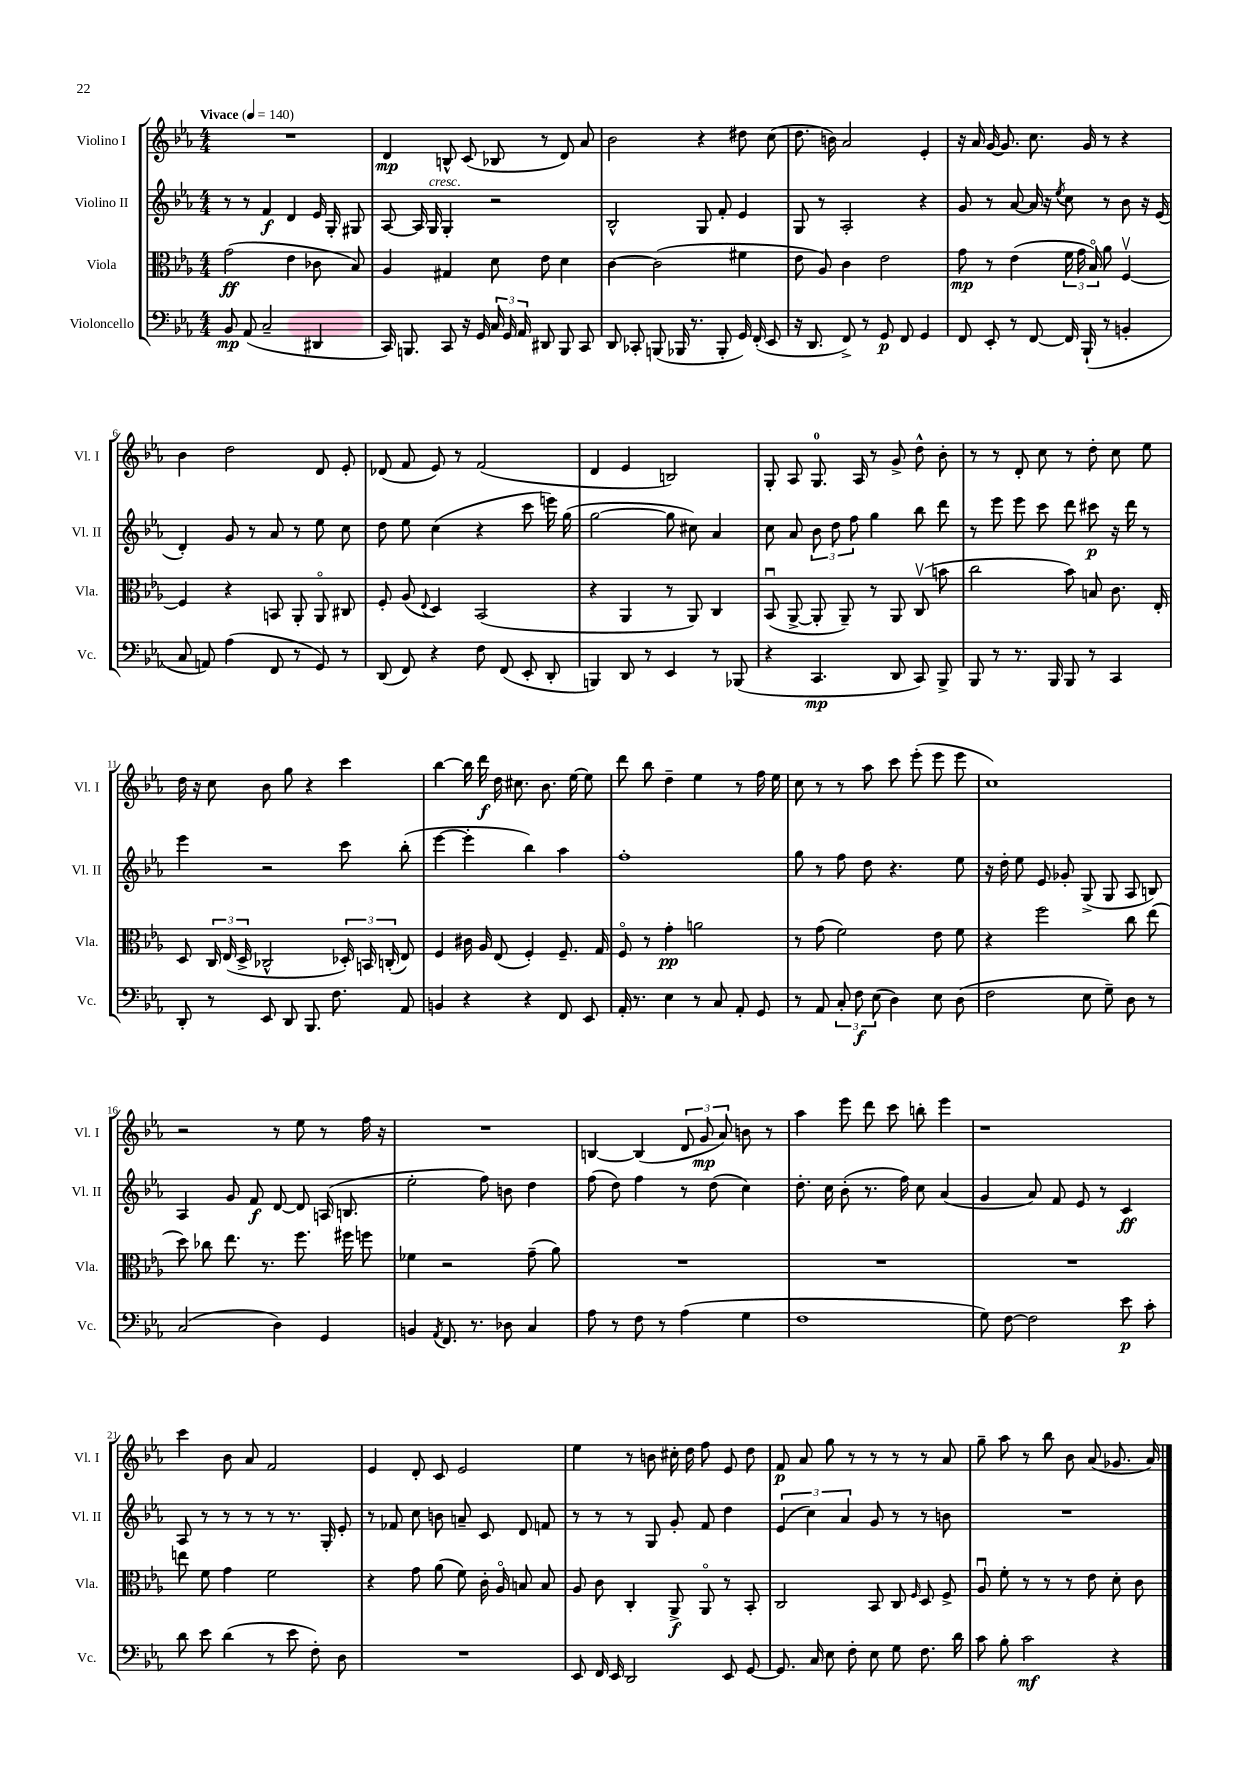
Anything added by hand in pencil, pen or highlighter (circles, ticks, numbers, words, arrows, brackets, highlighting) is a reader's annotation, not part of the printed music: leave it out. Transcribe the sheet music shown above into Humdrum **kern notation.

**kern	**kern	**kern	**kern
*staff4	*staff3	*staff2	*staff1
*clefF4	*clefC3	*clefG2	*clefG2
*k[b-e-a-]	*k[b-e-a-]	*k[b-e-a-]	*k[b-e-a-]
*M4/4	*M4/4	*M4/4	*M4/4
*MM140	*MM140	*MM140	*MM140
8BB-	(2g	8r	1r
(8AA-	.	8r	.
2C~	.	4f	.
.	4e-	4d	.
4DD#	8c-	16e-	.
.	.	16G'	.
.	8B-)	8G#	.
=	=	=	=
16CC)	4A-	[8A-	4d
8.BBB	.	.	.
.	.	16A-]	.
.	.	16G	.
8CC	4G#	4G'	8B^^
16r	.	.	(8c
16GG	.	.	.
24C	8d	2r	8B-
24GG	.	.	.
24AA-	.	.	.
8DD#	8e-	.	8r
8BBB	4d	.	8d)
8CC	.	.	8a-
=	=	=	=
8DD	[4c	2B-^^	2b-
8CC-'	.	.	.
(8BBB	(2c]	.	.
16BBB-	.	.	.
8.r	.	.	.
.	.	8G	4r
8BBB-'	.	8f'	.
16GG)	4f#	4e-	8dd#
(16FF'	.	.	.
8EE-	.	.	(8cc
=	=	=	=
16r	8e-	8G	8.dd
8.DD	.	.	.
.	8A-)	8r	.
.	.	.	16b)
8FF^)	4c	2A-'	2a-
8r	.	.	.
8GG	2e-	.	.
8FF	.	.	.
4GG	.	4r	4e-'
=	=	=	=
8FF	8g	8g	16r
.	.	.	16a-
8EE-'	8r	8r	[16g
.	.	.	8.g]
8r	(4e-	[8a-	.
[8FF	.	16a-]	8.cc
.	.	16r	.
.	.	8qee-	.
16FF]	24f	8cc	.
.	24g	.	.
(16BBB-`	.	.	16g
.	24B-o)	.	.
8r	8a-	8r	8r
4BB'	[4Fv	8b-	4r
.	.	16r	.
.	.	(16e-	.
=	=	=	=
8C	4F]	4d')	4b-
8AA)	.	.	.
(4A-	4r	8g	2dd
.	.	8r	.
8FF	8BB	8a-	.
8r	8AA-'	8r	.
8GG)	8AA-o	8ee-	8d
8r	8C#	8cc	8e-'
=	=	=	=
(8DD	8F'	8dd	(8d-
8FF)	(8A-	8ee-	8f
.	8qqE-	.	.
4r	4D)	(4cc	8e-)
.	.	.	8r
8F	(2BB-	4r	(2f
(8FF	.	.	.
8EE-'	.	8ccc	.
8DD'	.	16eee)	.
.	.	(16gg	.
=	=	=	=
4BBB)	4r	[2gg	4d
8DD	4AA-	.	4e-
8r	.	.	.
4EE-	8r	8gg]	2B)
.	8AA-)	8cc#)	.
8r	4C	4a-	.
(8BBB-	.	.	.
=	=	=	=
4r	(8BB-u	8cc	8G'
.	[8AA-^	8a-	8A-
4.CC	8AA-']	12b-	8.G
.	.	12dd	.
.	8AA-~)	.	.
.	.	12ff	.
.	.	.	16A-
.	8r	4gg	8r
8DD	8AA-	.	8g^
8CC)	(8Cv	8bb-	8dd^^
8BBB-^	8b	8ddd	8b-'
=	=	=	=
8BBB-	2cc	8r	8r
8r	.	8eee-	8r
8.r	.	8eee-	8d'
.	.	8ccc	8cc
16BBB-	.	.	.
8BBB-	8b-)	8ddd	8r
8r	8B	8ccc#	8dd'
4CC	8.c	16r	8cc
.	.	16ddd	.
.	.	8r	8ee-
.	16E-'	.	.
=	=	=	=
8DD'	8D	4eee-	16dd
.	.	.	16r
8r	24C	.	8cc
.	(24E-	.	.
.	24D^	.	.
8EE-	2C-^^	2r	8b-
8DD	.	.	8gg
8.BBB-	.	.	4r
8.F	.	.	.
.	24D-')	8ccc	4ccc
.	24BB	.	.
.	(24C'	.	.
8AA-	8E-)	(8bb-'	.
=	=	=	=
4BB	4F	[4eee-	[4bb-
4r	16c#	4eee-']	16bb-]
.	16A-	.	16ddd
.	(8E-	.	16dd
.	.	.	8.cc#
4r	4F')	4bb-)	.
.	.	.	8.b-
8FF	8.F~	4aa-	.
.	.	.	[16ee-
8EE-	.	.	8ee-]
.	16G	.	.
=	=	=	=
16AA-'	8Fo	1ff'	8ddd
8.r	.	.	.
.	8r	.	8bb-
4E-	4g'	.	4dd~
8r	2a	.	4ee-
8C	.	.	.
8AA-'	.	.	8r
8GG	.	.	16ff
.	.	.	16ee-
=	=	=	=
8r	8r	8gg	8cc
8AA-	(8g	8r	8r
12C'	2f)	8ff	8r
12F	.	.	.
.	.	8dd	8aa-
(12E-	.	.	.
4D)	.	4.r	8ccc
.	.	.	(8eee-'
8E-	8e-	.	8eee-
(8D	8f	8ee-	8eee-
=	=	=	=
2F	4r	16r	1cc)
.	.	16dd'	.
.	.	8ee-	.
.	2ff	8e-	.
.	.	8g-'	.
8E-	.	(8G^	.
8G~)	.	8G	.
8D	8cc	8A-	.
8r	(8ee-	8B)	.
=	=	=	=
(2C	8dd)	4A-	2r
.	8cc-	.	.
.	8.ee-	8g	.
.	.	8f	.
.	8.r	.	.
4D)	.	[8d	8r
.	8.ff	8d]	8ee-
4GG	.	(16A	8r
.	16ff#	8.B	.
.	8ff	.	16ff
.	.	.	16r
=	=	=	=
4BB	4f-	2ee-'	1r
8qAA-	.	.	.
8.FF	2r	.	.
8.r	.	.	.
.	.	8ff)	.
8D-	.	8b	.
4C	(8g~	4dd	.
.	8a-)	.	.
=	=	=	=
8A-	1r	(8ff	[4B
8r	.	8dd)	.
8F	.	4ff	(4B]
8r	.	.	.
(4A-	.	8r	12d
.	.	.	12g
.	.	(8dd	.
.	.	.	12a-)
4G	.	4cc)	8b
.	.	.	8r
=	=	=	=
1F	1r	8.dd'	4aa-
.	.	16cc	.
.	.	(8b-'	8eee-
.	.	8.r	8ddd
.	.	.	8ccc
.	.	16ff)	.
.	.	8cc	8bb'
.	.	(4a-	4eee-
=	=	=	=
8G)	1r	4g	1r
[8F	.	.	.
2F]	.	8a-)	.
.	.	8f	.
.	.	8e-	.
.	.	8r	.
8e-	.	4c	.
8c'	.	.	.
=	=	=	=
8d	8ee	8A-	4ccc
8e-	8f	8r	.
(4d	4g	8r	8b-
.	.	8r	8a-
8r	2f	8r	2f
8e-	.	8.r	.
8F')	.	.	.
.	.	16G'	.
8D	.	8e-'	.
=	=	=	=
1r	4r	8r	4e-
.	.	8f-	.
.	8g	8cc	8d'
.	(8a-	8b	8c
.	8f)	8a~	2e-
.	16c'	8c	.
.	16A-o	.	.
.	8B	8d	.
.	8B	8f	.
=	=	=	=
8EE-	8A-	8r	4ee-
16FF	8c	8r	.
16EE-	.	.	.
2DD	4C'	8r	8r
.	.	8G	8b
.	8AA-^	8g'	16cc#'
.	.	.	16dd
.	8AA-o	8f	8ff
8EE-	8r	4dd	8e-
[8GG	8BB-'	.	8dd
=	=	=	=
8.GG]	2C	(6e-	8f
.	.	.	8a-
.	.	6cc)	.
16C	.	.	.
8E-	.	.	8gg
.	.	6a-	.
8F'	.	.	8r
8E-	8BB-	8g	8r
8G	8C	8r	8r
.	16qqF	.	.
8.F	8D	8r	8r
.	8F^	8b	8a-
16d	.	.	.
=	=	=	=
8c	8A-u	1r	8gg~
8B-'	8f'	.	8aa-
2c	8r	.	8r
.	8r	.	8bb-
.	8r	.	8b-
.	8e-	.	(8a-
4r	8d'	.	8.g-
.	8c	.	.
.	.	.	16a-)
==	==	==	==
*-	*-	*-	*-
